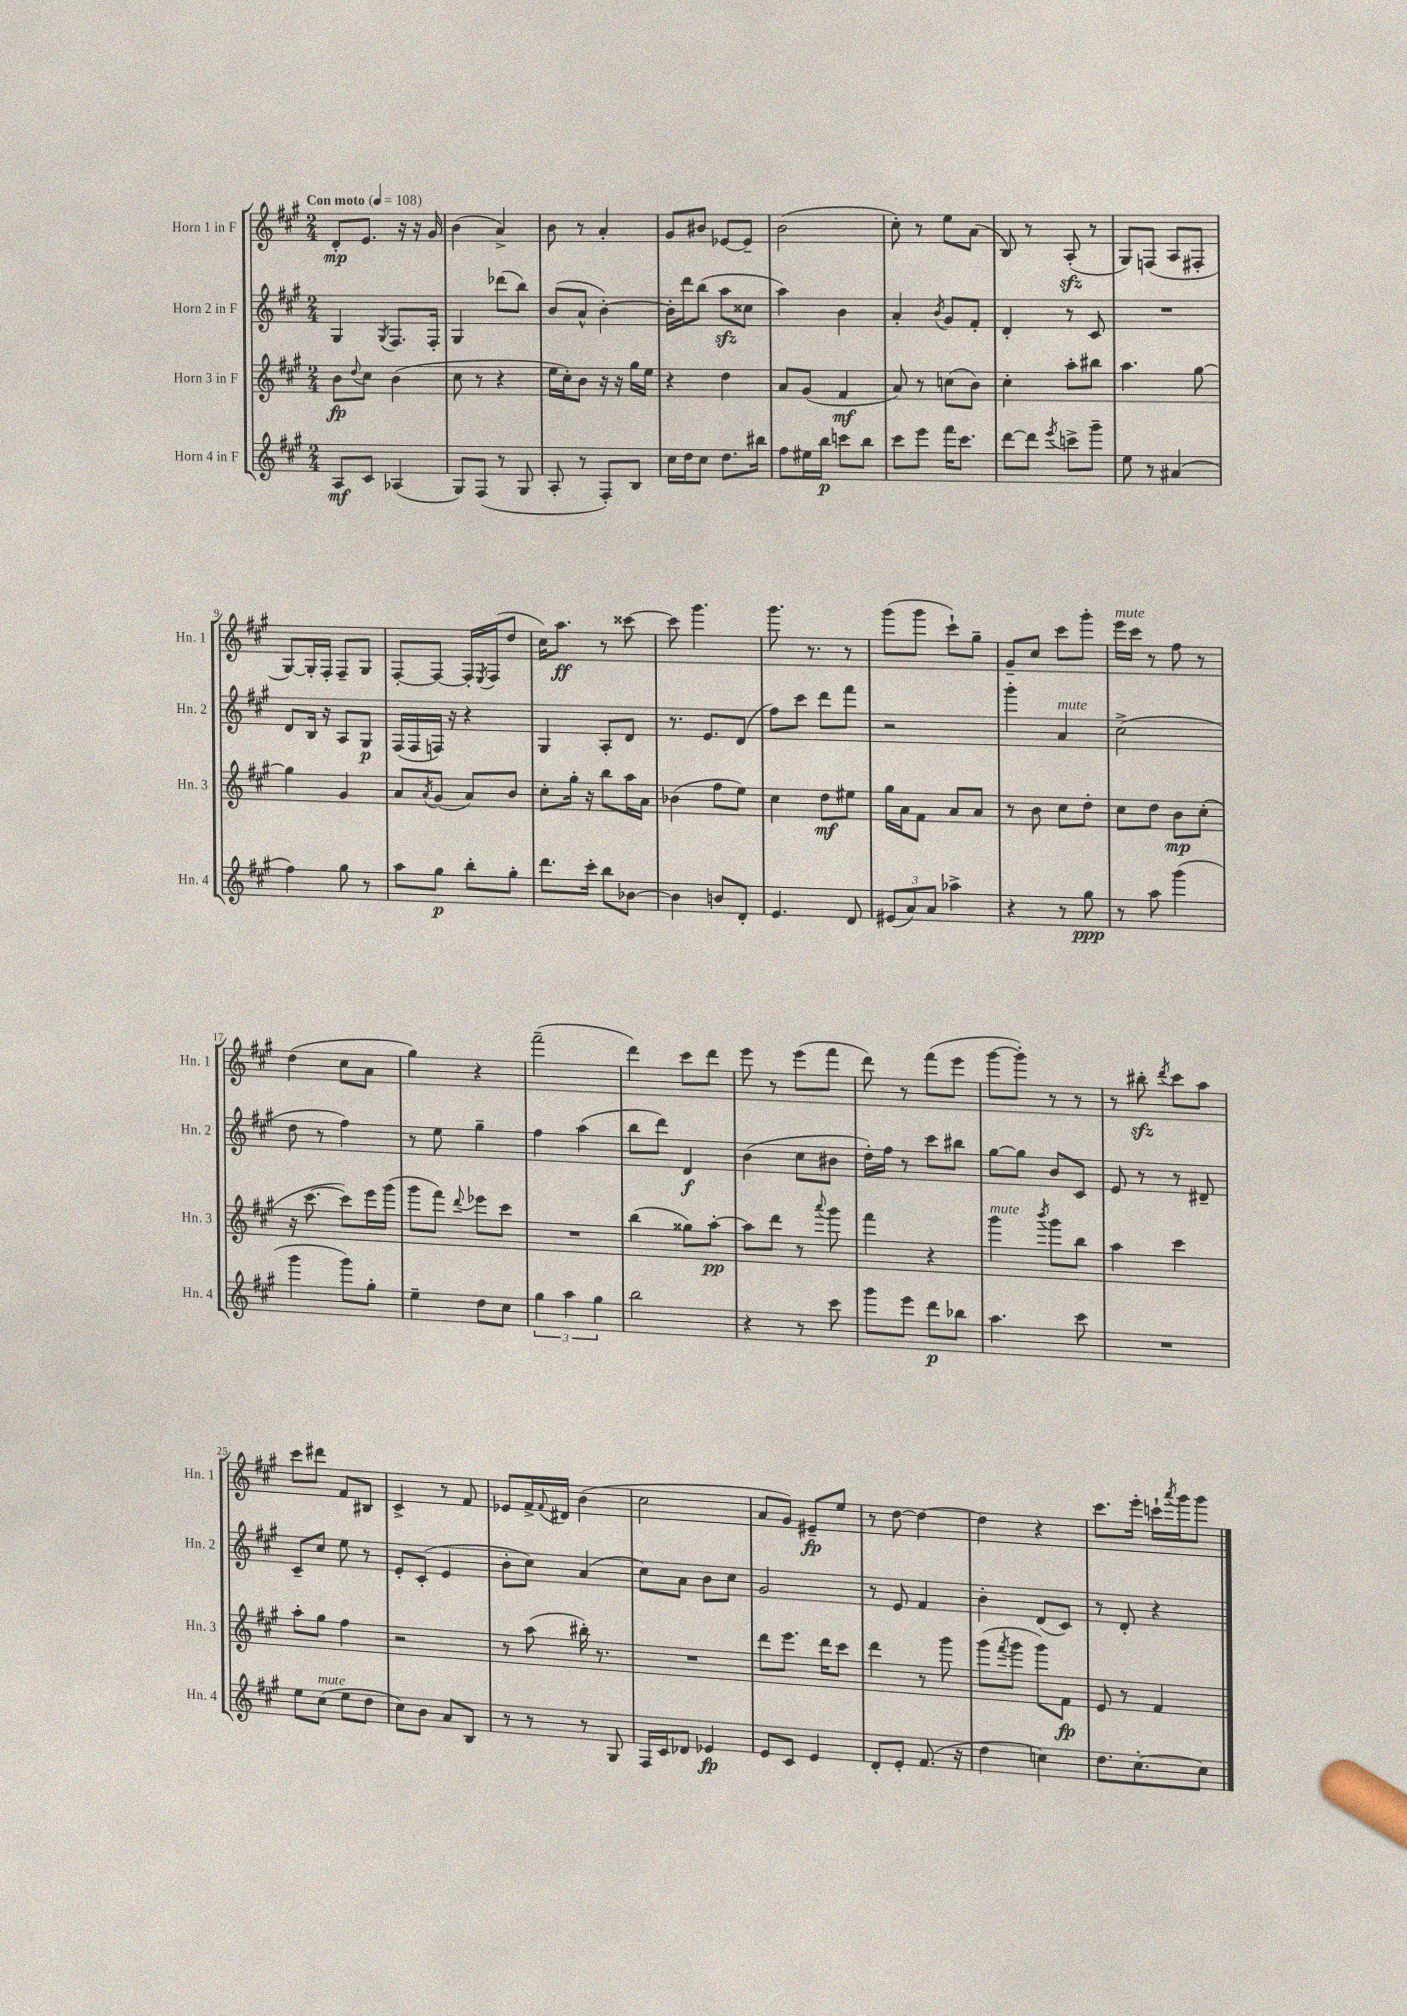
<<
\new StaffGroup <<
\new Staff = "s0" \with { instrumentName = "Horn 1 in F" shortInstrumentName = "Hn. 1" } {
    \clef treble \key a \major \numericTimeSignature \time 2/4 \tempo "Con moto" 4 = 108
    d'8-.\mp e'8. r16 r16 gis'16 |
    b'4( a'4->) |
    b'8 r8 a'4-. |
    gis'8 bis'8 ees'8~ ees'8-- |
    b'2( |
    cis''8-.) r8 e''8 a'8( |
    b8) r8 a8-.\sfz( r8 |
    gis8) f8( a8 fis8-. |
    gis8~) gis16-. fis16-. fis8-- gis8 |
    fis8~-. fis8~ fis16-. \acciaccatura { e8 } fis16( d''8 |
    cis''16) a''8.\ff r8 cisis'''8~ |
    cisis'''8 gis'''4. |
    gis'''8. r8. r8 |
    gis'''8( gis'''8 cis'''8-!) gis''8-- |
    gis'8-- cis''8 cis'''8 gis'''8-. |
    e'''16^\markup { \italic "mute" } cis'''16 r8 fis''8 r8 |
    d''4( cis''8 a'8 |
    gis''4) r4 |
    fis'''2--( |
    d'''4) cis'''8 d'''8 |
    e'''8 r8 e'''8( fis'''8 |
    d'''8) r8 fis'''8( e'''8 |
    gis'''8~ gis'''8-.) r8 r8 |
    r8 bis''8-.\sfz \acciaccatura { d'''8 } cis'''8 a''8 |
    cis'''8 dis'''8 fis'8 bis8 |
    cis'4-> r8 fis'8 |
    ees'8 fis'16-> \appoggiatura { fis'8 } dis'16 b'4( |
    cis''2 |
    a'8 gis'8) eis'8--\fp e''8 |
    r8 d''8~ d''4~ |
    d''4 r4 |
    cis'''8. e'''16-. c'''16-! \acciaccatura { a'''8 } gis'''16 gis'''8 \bar "|." |
}
\new Staff = "s1" \with { instrumentName = "Horn 2 in F" shortInstrumentName = "Hn. 2" } {
    \clef treble \key a \major \numericTimeSignature \time 2/4
    gis4 \acciaccatura { gis8 } fis8. fis16-. |
    gis4 des'''8( b''8) |
    b'8( a'8-^ b'4~-.) |
    b'16-. d'''16 b''8( a''8\sfz cisis''8 |
    a''4) b'4 |
    a'4-. \acciaccatura { b'8 } gis'8 fis'8-. |
    d'4-. r8 cis'8 |
    R2 |
    d'8 b16 r16 a8 gis8\p |
    fis16( fis16 f16) r16 r4 |
    gis4 a8-. d'8 |
    r8. e'8. d'8( |
    fis''8) cis'''8 d'''8 fis'''8 |
    r2 |
    gis'''4-. a'4^\markup { \italic "mute" } |
    cis''2->( |
    d''8 r8 fis''4) |
    r8 e''8 gis''4-- |
    fis''4 a''4( |
    b''8 d'''8) d'4\f |
    b'4( cis''8 bis'8 |
    d''16-.) fis''16 r8 cis'''8 bis''8 |
    gis''8~ gis''8 b'8 cis'8 |
    e'8 r8 r8 dis'8-- |
    cis'8-- cis''8 e''8 r8 |
    e'8-. cis'8-.( e'4 |
    b'8-. cis''8) a'4( |
    cis''8) a'8 b'8 cis''8 |
    gis'2 |
    r8 e'8 fis'4 |
    b'4-. d'8( cis'8) |
    r8 d'8-. r4 \bar "|." |
}
\new Staff = "s2" \with { instrumentName = "Horn 3 in F" shortInstrumentName = "Hn. 3" } {
    \clef treble \key a \major \numericTimeSignature \time 2/4
    b'8\fp \appoggiatura { d''8 } cis''8 b'4( |
    cis''8 r8 r4 |
    e''16 cis''16-.) b'8 r16 r16 gis''16 e''16 |
    r4 d''4 |
    a'8 gis'8( fis'4\mf |
    a'8) r8 c''8( b'8) |
    cis''4-. a''8-. bis''8 |
    a''4. gis''8~ |
    gis''4 gis'4 |
    a'8 \acciaccatura { a'8 } gis'8( a'8) b'8 |
    cis''8-. gis''16-. r16 b''8 a''16 a'16 |
    bes'4( fis''8 e''8) |
    cis''4 d''8\mf eis''8 |
    gis''16 a'16 fis'8 a'8 a'8 |
    r8 b'8 cis''8 d''8-. |
    cis''8 d''8 b'8\mp cis''8-.( |
    r16 cis'''8.~ cis'''8) e'''16 gis'''16( |
    gis'''8 fis'''8) \appoggiatura { d'''8 } ees'''8 cis'''8 |
    R2 |
    b''4( gisis''8) a''8~-.\pp |
    a''8 d'''8 r8 \appoggiatura { a'''8 } gis'''8 |
    fis'''4 r4 |
    gis'''4^\markup { \italic "mute" } \acciaccatura { b'''8 } gis'''8 b''8 |
    a''4 cis'''4 |
    a''8-. gis''8 fis''4 |
    r2 |
    r8 a''8( bis''16-.) r8. |
    R2 |
    d'''8 e'''8. d'''16 cis'''8 |
    d'''4 r8 gis'''8 |
    gis'''8( \acciaccatura { fis'''8 } gis'''8 gis'''8) fis'8\fp |
    e'8 r8 fis'4 \bar "|." |
}
\new Staff = "s3" \with { instrumentName = "Horn 4 in F" shortInstrumentName = "Hn. 4" } {
    \clef treble \key a \major \numericTimeSignature \time 2/4
    a8\mf cis'8 aes4( |
    gis8) fis8( r8 gis8 |
    a8-. r8 fis8-.) b8 |
    cis''16 d''16 cis''8 d''8. bis''16 |
    fis''8 eis''16 b''16\p c'''8 b''8 |
    cis'''8 e'''8 fis'''16 cis'''8. |
    d'''8~ d'''8 \acciaccatura { e'''8 } c'''8-> gis'''8-- |
    e''8 r8 ais'4( |
    fis''4) gis''8 r8 |
    a''8 gis''8\p b''8-. gis''8-. |
    d'''8. cis'''16-. b''8 bes'8~ |
    bes'4 b'8 d'8-. |
    e'4. d'8 |
    \tuplet 3/2 { eis'8( a'8) a'8 } aes''4-> |
    r4 r8 gis''8\ppp |
    r8 a''8 gis'''4( |
    gis'''4 gis'''8) gis''8-. |
    e''4-- d''8 cis''8 |
    \tuplet 3/2 { gis''4 a''4 gis''4 } |
    b''2 |
    r4 r8 cis'''8 |
    gis'''8 e'''8 d'''8\p bes''8 |
    a''4. cis'''8 |
    R2 |
    e''8 cis''8^\markup { \italic "mute" }( e''8 d''8 |
    cis''8) b'8 a'8 b8 |
    r8 r8 r8 gis8 |
    fis16 cis'16 des'8 ees'4\fp |
    e'8 cis'8 e'4 |
    d'8-. e'8-. fis'8.( r16 |
    d''4 c''4) |
    d''8. cis''8.~-. cis''8 \bar "|." |
}
>>
>>
